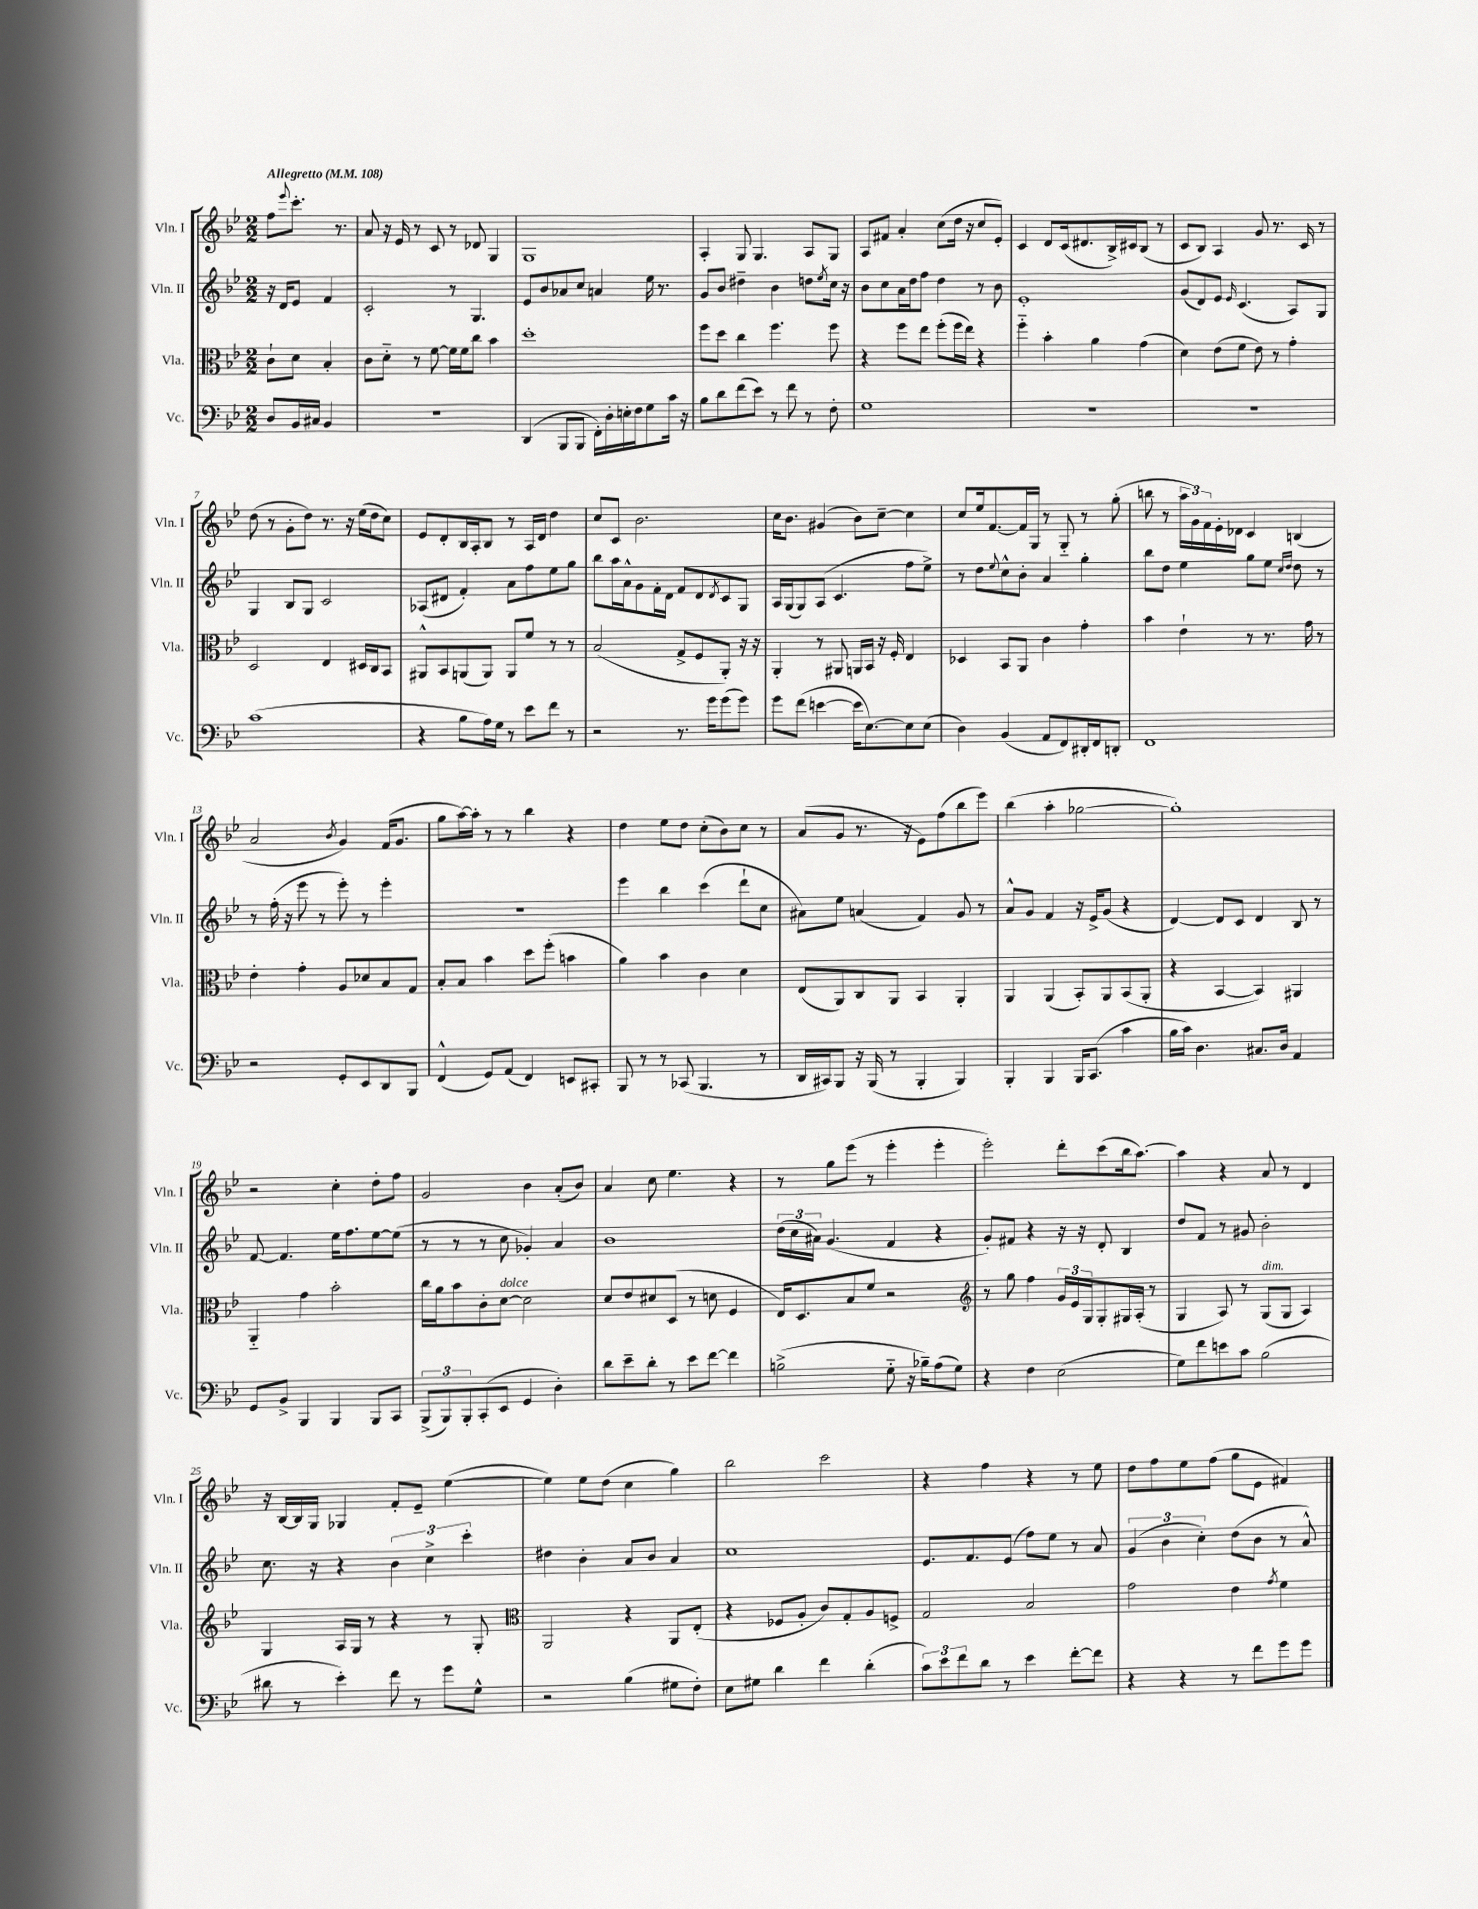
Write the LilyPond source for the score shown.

<<
\new StaffGroup <<
\new Staff = "s0" \with { instrumentName = "Vln. I" shortInstrumentName = "Vln. I" } {
    \clef treble \key bes \major \numericTimeSignature \time 2/2 \partial 2 \tempo "Allegretto" 4 = 108
    f''8 \appoggiatura { ees'''8 } c'''8.-. r8. |
    a'8 r16 ees'16 r8 c'8 r8 des'8 g4 |
    g1 |
    a4-. g8 g4. a8 g8 |
    a8 fis'8 a'4-. c''8( d''16 r16 c''8 ees'8-.) |
    c'4 d'8 c'16( dis'8. bes16->) cis'16 bes8( r8 |
    c'8 bes8) a4 g'8 r8. c'16 r8 |
    d''8( r8 g'8-. d''8) r8. r16 ees''16( d''16 c''8) |
    ees'8 d'8-. bes16 a16-. bes8 r8 a16 d'16 d''4 |
    c''8 c'8 bes'2. |
    c''16 bes'8. gis'4( bes'8) c''8~-- c''4 |
    c''8 ees''16 f'8.~ f'16 g16 r8 g8-_ r8 g''8-.( |
    b''8 r8 \tuplet 3/2 { a''16 g'16) f'16 } ees'16-. des'16 c'4 b4( |
    a'2 \acciaccatura { bes'8 } g'4) f'16( g'8. |
    g''8 a''16~) a''16-. r8 r8 bes''4 r4 |
    d''4 ees''8 d''8 c''8-.( bes'8) c''8 r8 |
    a'8( g'8 r8. r16 ees'8) f''8( bes''8 ees'''8) |
    bes''4( a''4-. ges''2~ |
    ges''1-.) |
    r2 c''4-. d''8-. f''8 |
    g'2 bes'4 a'8-.( bes'8) |
    a'4 c''8 ees''4. r4 |
    r8 g''8 ees'''8( r8 ees'''4-. ees'''4-. |
    ees'''2-.) d'''8-. c'''8( bes''16 a''8.~) |
    a''4 r4 a'8 r8 d'4 |
    r16 bes16~ bes16 g16 ges4 f'8-. ees'8-- ees''4~( |
    ees''4) ees''8 d''8( c''4 g''4) |
    bes''2 c'''2 |
    r4 f''4 r4 r8 ees''8 |
    d''8 f''8 ees''8 f''8( g''8 ees'8 fis'4) \bar "|." |
}
\new Staff = "s1" \with { instrumentName = "Vln. II" shortInstrumentName = "Vln. II" } {
    \clef treble \key bes \major \numericTimeSignature \time 2/2 \partial 2
    r16 d'16 ees'8 f'4 |
    c'2-. r8 g4. |
    ees'8 bes'8 aes'8 c''8 a'4 ees''16 r8. |
    g'8 bes'8 dis''4-- bes'4 d''8 \acciaccatura { ees''8 } c''16 r16 |
    bes'8 c''8 a'16 d''16 f''8 d''4 r8 bes'8 |
    ees'1-. |
    g'8( d'8) ees'8 \grace { ees'16 } c'4.( a8) g8 |
    g4 bes8 g8 c'2 |
    aes8( dis'8 f'4-.) a'8 f''8 ees''8 g''8 |
    bes''8 a''16 a'16-^ g'8 f'16-. d'16 f'8 d'8 \acciaccatura { d'8 } c'8 g8 |
    a16 g16( g8) a8( c'4. f''8 ees''8->) |
    r8 d''8 \appoggiatura { ees''8 } c''8-^ bes'8-. a'4 g''4-. |
    bes''8 d''8 ees''4 g''8 ees''8 \grace { c''16 d''16 } d''8 r8 |
    r8 f''16-.( r16 ees'''8 r8 ees'''8-.) r8 ees'''4-. |
    R1 |
    ees'''4 bes''4 c'''4( d'''8-! c''8 |
    ais'8) ees''8 a'4( f'4) g'8 r8 |
    a'8-^ g'8 f'4 r16 ees'16-> g'8( r4 |
    d'4~) d'8 c'8 d'4 bes8 r8 |
    f'8~ f'4. ees''16 f''8. ees''8~ ees''8( |
    r8 r8 r8 c''8 ges'4-.) a'4 |
    bes'1 |
    \tuplet 3/2 { d''16( c''16 ais'16) } g'4.( f'4 r4 |
    g'8-.) fis'8 r4 r16 r16 d'8-. bes4 |
    d''8 f'8 r8 gis'8 bes'2-. |
    c''8. r16 r4 \tuplet 3/2 { bes'4 c''4-> c'''4-. } |
    dis''4 bes'4-. a'8 bes'8 a'4 |
    c''1 |
    ees'8. f'8. ees'8( f''8) ees''8 r8 a'8 |
    \tuplet 3/2 { g'4( bes'4 c''4-.) } d''8( bes'8 r8 a'8-^) \bar "|." |
}
\new Staff = "s2" \with { instrumentName = "Vla." shortInstrumentName = "Vla." } {
    \clef alto \key bes \major \numericTimeSignature \time 2/2 \partial 2
    c'8-! d'8 bes4-. |
    c'8 d'8-_ r8 f'8~ f'16 f'16 c''8 bes'4 |
    d''1-. |
    f''8 d''8 c''4 f''4. f''8 |
    r4 f''8 ees''8 f''8-.( f''16 ees''16) r4 |
    f''4-_ bes'4-. a'4 g'4( |
    d'4) ees'8( f'8 ees'8) r8 g'4-. |
    d2 ees4 dis16 c16 bes,8 |
    ais,8-^ bes,8 a,8( a,8) a,8 f'8 r8 r8 |
    bes2( g8-> f8 a,8-.) r16 r16 |
    a,4-. r8 ais,8 a,16 bes,16 r16 f16-. ees4 |
    des4 bes,8 a,8 c'4 g'4-. |
    bes'4 ees'4-! r8 r8. g'16 r8 |
    ees'4-. g'4-. a8 des'8 bes8 g8 |
    bes8-. bes8 bes'4 d''8 f''8-.( b'4 |
    a'4) bes'4 c'4 d'4 |
    ees8( a,8) c8 a,8 bes,4 a,4-. |
    a,4 a,4( bes,8-.) a,8 bes,8( a,8-. |
    r4 bes,4~ bes,4) ais,4 |
    a,4-_ g'4 bes'2-. |
    c''16 a'16 bes'8 c'8-. d'8~^\markup { \italic "dolce" } d'2 |
    d'8 ees'8 dis'8 d8( r8 d'8 f4 |
    ees16) d8. bes8 f'8 r2 |
    \clef treble r8 g''8 f''4 \tuplet 3/2 { g'16 ees'16 g16 } g8-. gis16 a16-.( r8 |
    g4 a8) r8 g8^\markup { \italic "dim." }( g8 a4) |
    g4 a16 g16 r8 r4 r8 g8-. |
    \clef alto a,2 r4 a,8 ees8-.( |
    r4 fes8 a8-. c'8) g8-. a8 f8-> |
    g2 bes2 |
    g'2 ees'4 \acciaccatura { g'8 } f'4 \bar "|." |
}
\new Staff = "s3" \with { instrumentName = "Vc." shortInstrumentName = "Vc." } {
    \clef bass \key bes \major \numericTimeSignature \time 2/2 \partial 2
    d8 bes,16 cis16 bes,4 |
    R1 |
    d,4( bes,,8 bes,,8 f,16-.) d16-. e16-. f16 g8 c'16 r16 |
    bes8 d'8 f'8( ees'8) r8 f'8 r8 f8-. |
    g1 |
    R1 |
    R1 |
    c'1( |
    r4 bes8 a16) g16 r8 ees'8 f'8 r8 |
    r2 r8. g'16 g'8( g'8) |
    g'8 f'8( e'4~ e'16 ees8.~) ees8 ees8( |
    d4) bes,4( a,8 f,8) dis,16-. f,16 d,8-. |
    f,1 |
    r2 g,8-. ees,8 d,8 bes,,8 |
    f,4-^( g,8) a,8( f,4) e,8 cis,8-. |
    bes,,8 r8 r8 ces,8( bes,,4. r8 |
    d,16 cis,16) bes,,8 r16 bes,,16( r8 bes,,4-. bes,,4) |
    bes,,4-. bes,,4 bes,,16 c,8.( c'4 |
    bes16 c'16) d4. cis8. d16 a,4 |
    g,8 bes,8-> bes,,4 bes,,4 bes,,8 c,8 |
    \tuplet 3/2 { bes,,8->( bes,,8) bes,,8-. } c,8-.( ees,8 g,4 d4-.) |
    d'8 ees'8-- d'8-. r8 ees'8 f'8~ f'4 |
    b2->( g8-_ r16 bes16--) a8( g8) |
    r4 f4 ees2( |
    g8) f'8 e'8 c'8 bes2( |
    dis'8 r8 ees'4-.) f'8 r8 g'8 g8-^ |
    r2 bes4( gis8 f8-.) |
    ees8 gis8 d'4 f'4 d'4-.( |
    \tuplet 3/2 { c'8) ees'8 f'8 } d'8 r8 ees'4 f'8~-. f'8 |
    r4 r4 r8 f'8 g'8 g'8 \bar "|." |
}
>>
>>
